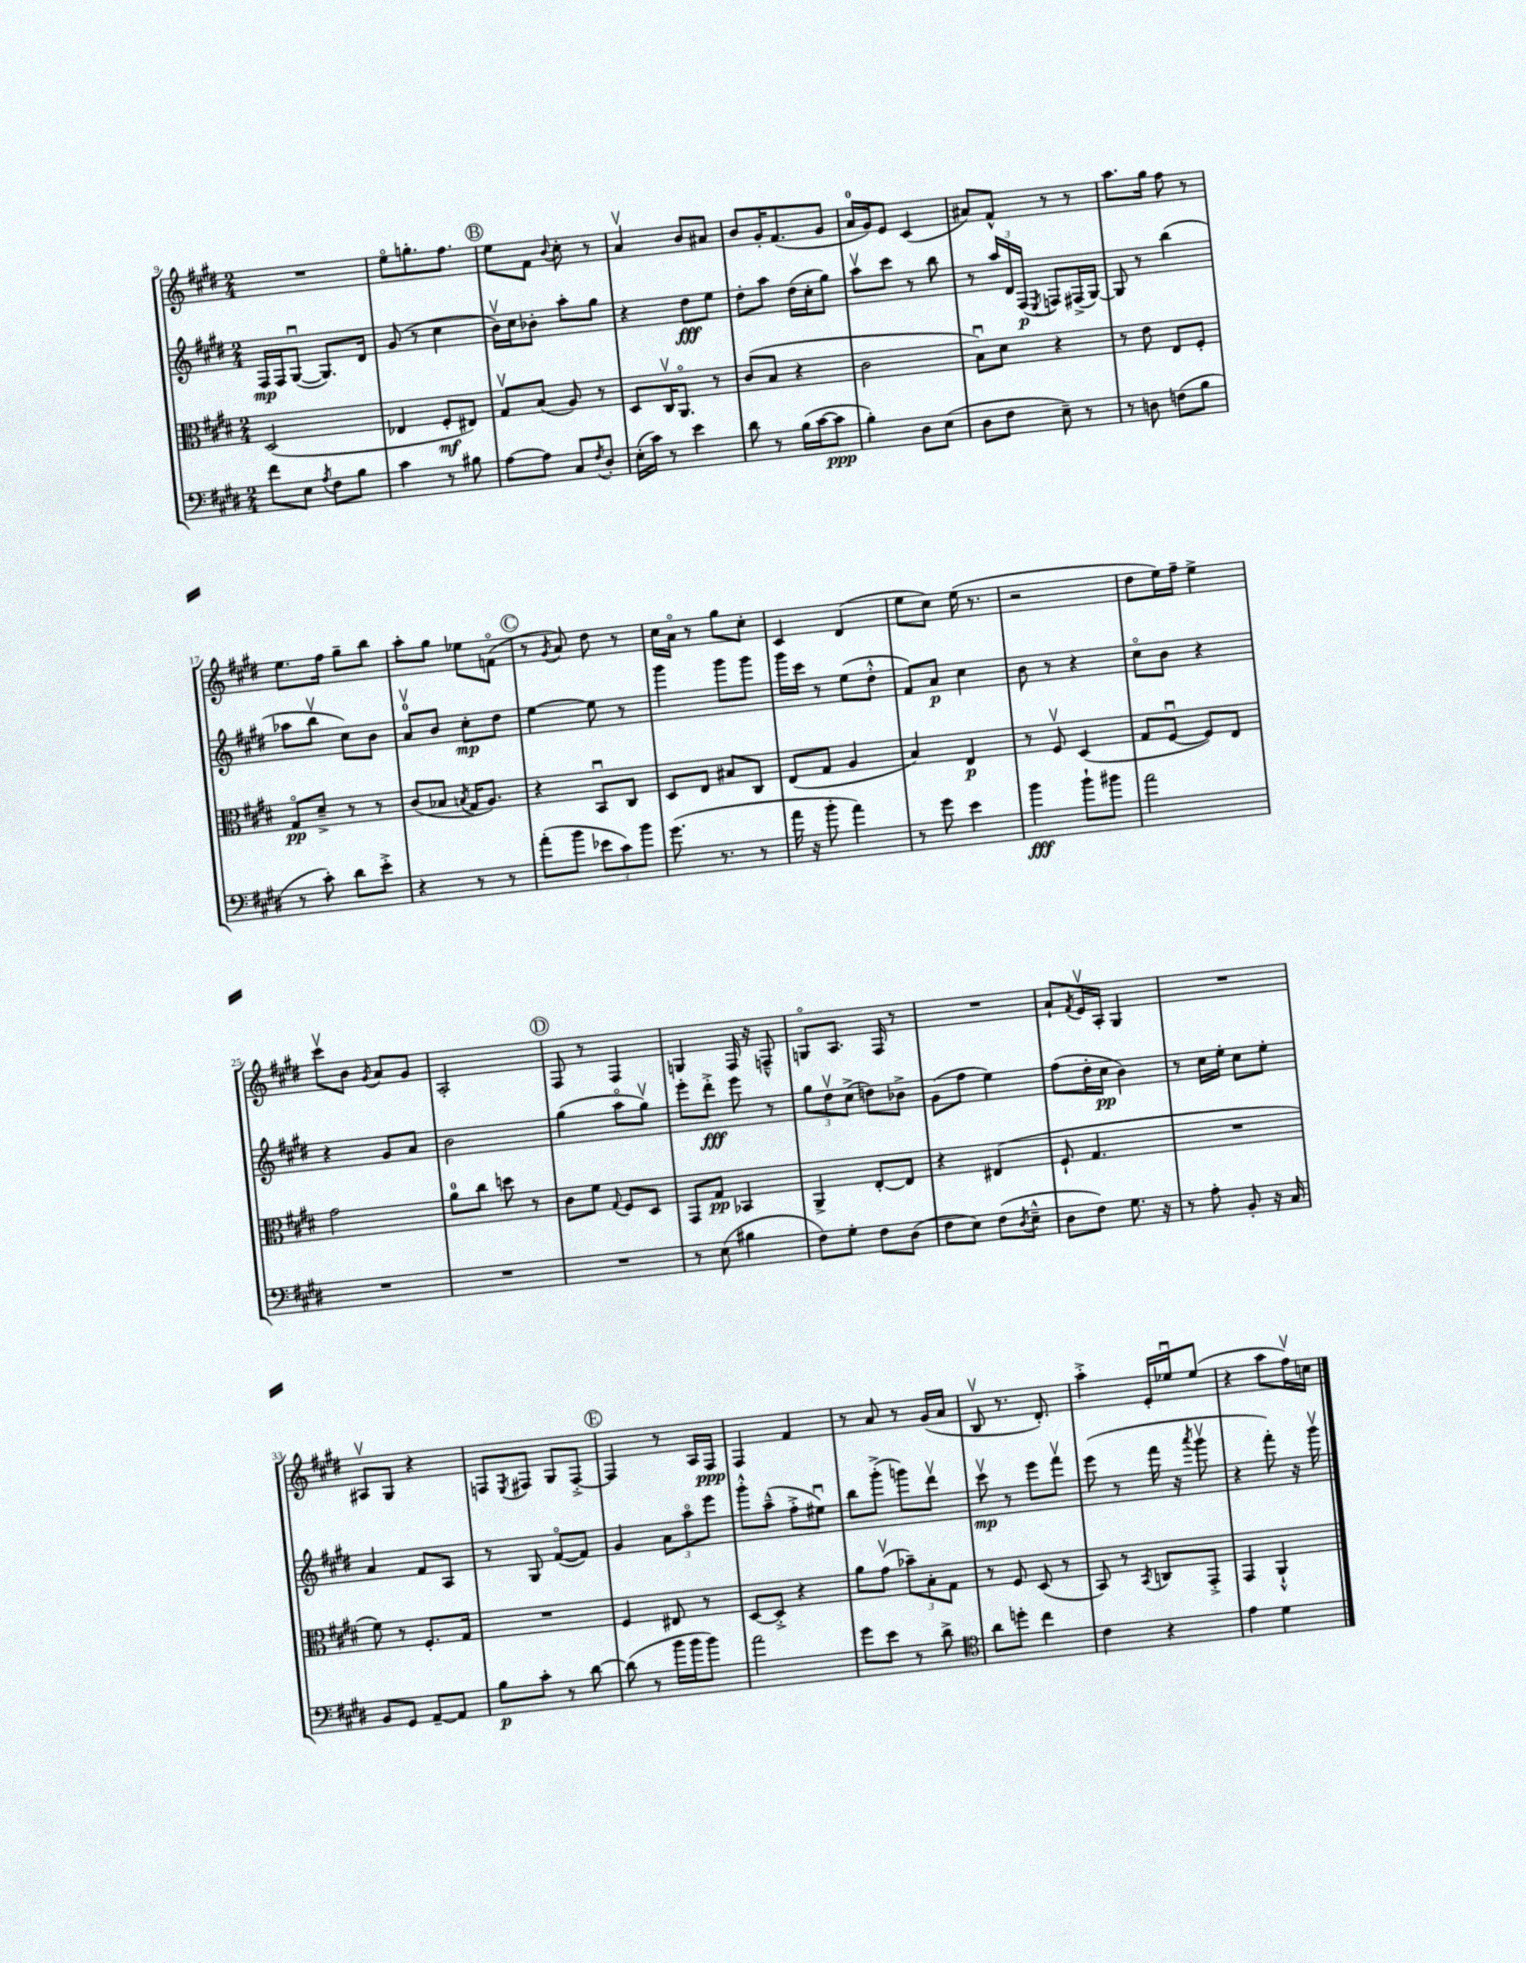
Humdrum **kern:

**kern	**dynam	**kern	**dynam	**kern	**dynam	**kern	**dynam
*part4	*part4	*part3	*part3	*part2	*part2	*part1	*part1
*staff4	*staff4	*staff3	*staff3	*staff2	*staff2	*staff1	*staff1
*clefF4	*	*clefC3	*	*clefG2	*	*clefG2	*
*k[f#c#g#d#]	*	*k[f#c#g#d#]	*	*k[f#c#g#d#]	*	*k[f#c#g#d#]	*
*M2/4	*	*M2/4	*	*M2/4	*	*M2/4	*
=9	=9	=9	=9	=9	=9	=9	=9
8f#\L	.	(2D#/	.	16F#/LL	mp	2r	.
.	.	.	.	16F#/J	.	.	.
8E\J	.	.	.	([8G#u/J	.	.	.
8qA/	.	.	.	.	.	.	.
8F#\L	.	.	.	8.G#/L])	.	.	.
8B\J	.	.	.	.	.	.	.
.	.	.	.	16d#/Jk	.	.	.
=10	=10	=10	=10	=10	=10	=10	=10
4c#\	.	4E-X/	.	(8g#/	.	8ee\L	.
.	.	.	.	8r	.	8.ggn'\	.
8r	.	8F#'/L	mf	4cc#\	.	.	.
.	.	.	.	.	.	8.ff#\J	.
8B#X\	.	8E#X/J)	.	.	.	.	.
!!LO:REH:place=s1:t=B
=11	=11	=11	=11	=11	=11	=11	=11
[8A\L	.	8G#v/L	.	16bv\LL)	.	8ee\L	.
.	.	.	.	16cc#\J	.	.	.
8A\J]	.	(8B/J	.	8b-X'\J	.	8f#\J	.
.	.	.	.	.	.	8qqb/	.
8C#/L	.	8A/)	.	8aa'\L	.	8cc#'\	.
8qF#/	.	.	.	.	.	.	.
8D#'/J	.	8r	.	8gg#\J	.	8r	.
=12	=12	=12	=12	=12	=12	=12	=12
(16E'\LL	.	8D#/L	.	4r	.	4av/	.
16c#\JJ)	.	.	.	.	.	.	.
8r	.	16C#v/K	.	.	.	.	.
.	.	8.AA/J	.	.	.	.	.
4e\	.	.	.	8dd#\L	fff	8b/L	.
.	.	8r	.	8ee\J	.	8a#X/J	.
=13	=13	=13	=13	=13	=13	=13	=13
8d#\	.	(8c#/L	.	8dd#'\L	.	8b/L	.
8r	.	8B/J	.	8aa\J	.	16g#'/K	.
.	.	.	.	.	.	(8.f#/	.
(16B\LL	.	4r	.	(16dd#\LL	.	.	.
[16c#\J	.	.	.	16cc#'\J	.	.	.
8c#\J]	ppp	.	.	8gg#\J)	.	8g#/J	.
=14	=14	=14	=14	=14	=14	=14	=14
4B'\)	.	2c#\	.	8aav\L	.	16a/LL	.
.	.	.	.	.	.	16g#/J)	.
.	.	.	.	8ccc#\J	.	8e/J	.
8D#\L	.	.	.	8r	.	(4c#/	.
(8E\J	.	.	.	8bb\	.	.	.
=15	=15	=15	=15	=15	=15	=15	=15
8D#\L	.	8Bu\L)	.	8r	.	8a#X/L)	.
8F#\J	.	8d#\J	.	24aa/LL	.	8f#^^/J	.
.	.	.	.	24d#/	.	.	.
.	.	.	.	(24F#/JJ	p	.	.
.	.	.	.	8qE/	.	.	.
8E~\)	.	4r	.	8Fn/L)	.	8r	.
8r	.	.	.	(16F#X^/L	.	8r	.
.	.	.	.	[16G#/JJ)	.	.	.
=16	=16	=16	=16	=16	=16	=16	=16
8r	.	8r	.	8G#/]	.	8.aa\L	.
8Dn\	.	8e\	.	8r	.	.	.
.	.	.	.	.	.	16gg#\Jk	.
(8Fn\L	.	8E/L	.	(4bb\	.	8ff#\	.
8B\J	.	8F#'/J	.	.	.	8r	.
!!LO:LB:g=z
=17	=17	=17	=17	=17	=17	=17	=17
8r	.	8G#/L	pp	8aa-X\L	.	8.ee\L	.
8c#'\)	.	8d#~^/J	.	8bbv\J	.	.	.
.	.	.	.	.	.	16ff#\Jk	.
8d#\L	.	8r	.	8cc#\L)	.	8gg#~\L	.
8e'^\J	.	8r	.	8b\J	.	8bb\J	.
=18	=18	=18	=18	=18	=18	=18	=18
4r	.	(8c#/L	.	8av/L	.	8aa'\L	.
.	.	8B-X/J	.	8b/J	.	8gg#\J	.
.	.	8qBn/	.	.	.	.	.
8r	.	16G#/KL	.	8cc#'\L	mp	8ee-X\L	.
.	.	8.A/J)	.	.	.	.	.
8r	.	.	.	8dd#\J	.	(8fn\J	.
!!LO:REH:place=s1:t=C
=19	=19	=19	=19	=19	=19	=19	=19
(8a'\L	.	4r	.	[4ee\	.	8r	.
.	.	.	.	.	.	8qg#/	.
8b\J	.	.	.	.	.	8a/)	.
12e-X\L	.	8BBu/L	.	8ee\]	.	8dd#\	.
12c#\)	.	.	.	.	.	.	.
.	.	8C#/J	.	8r	.	8r	.
12b\J	.	.	.	.	.	.	.
=20	=20	=20	=20	=20	=20	=20	=20
(8.g#\	.	8D#/L	.	4ggg#\	.	16cc#\LL	.
.	.	.	.	.	.	16a\JJ	.
.	.	8E/J	.	.	.	8r	.
8.r	.	.	.	.	.	.	.
.	.	8B#X/L	.	8ggg#\L	.	8gg#\L	.
8r	.	8C#/J	.	8ggg#\J	.	8cc#'\J	.
=21	=21	=21	=21	=21	=21	=21	=21
16a\	.	(8E/L	.	16ggg#\LL	.	4c#/	.
16r	.	.	.	16ccc#\JJ	.	.	.
8b'\	.	8G#/J	.	8r	.	.	.
4a\)	.	4A/	.	(8ee\L	.	(4d#/	.
.	.	.	.	8dd#'^^\J	.	.	.
=22	=22	=22	=22	=22	=22	=22	=22
8r	.	4B/)	.	8f#/L)	.	8ee\L	.
8g#\	.	.	.	8a/J	p	8cc#\J)	.
4e\	.	4E/	p	4cc#\	.	(16ee\	.
.	.	.	.	.	.	8.r	.
=23	=23	=23	=23	=23	=23	=23	=23
4b\	fff	8r	.	8b\	.	2r	.
.	.	8F#v/	.	8r	.	.	.
8b`\L	.	(4D#/	.	4r	.	.	.
8b#X\J	.	.	.	.	.	.	.
=24	=24	=24	=24	=24	=24	=24	=24
2a\	.	8G#/L	.	8cc#\L	.	8dd#\L	.
.	.	[8F#u/J	.	8b\J	.	16ee\L)	.
.	.	.	.	.	.	16ff#~\JJ	.
.	.	8F#/L])	.	4r	.	4ee^\	.
.	.	8E/J	.	.	.	.	.
!!LO:LB:g=z
=25	=25	=25	=25	=25	=25	=25	=25
2r	.	2g#\	.	4r	.	8ccc#v\L	.
.	.	.	.	.	.	8b\J	.
.	.	.	.	.	.	8qg#/	.
.	.	.	.	8g#/L	.	8a/L	.
.	.	.	.	8a/J	.	8g#/J	.
=26	=26	=26	=26	=26	=26	=26	=26
2r	.	8a\L	.	2b\	.	2A'/	.
.	.	8cc#\J	.	.	.	.	.
.	.	8ddn\	.	.	.	.	.
.	.	8r	.	.	.	.	.
!!LO:REH:place=s1:t=D
=27	=27	=27	=27	=27	=27	=27	=27
2r	.	8c#\L	.	(4gg#\	.	8F#/	.
.	.	8f#\J	.	.	.	8r	.
.	.	8qqG#/	.	.	.	.	.
.	.	8F#/L	.	8aa\L	.	4F#/	.
.	.	8D#/J	.	8gg#v\J)	.	.	.
=28	=28	=28	=28	=28	=28	=28	=28
8r	.	8GG#/L	.	8eee'\L	.	4Gn/	.
(8E\	.	8G#/J	pp	8ddd#'^\J	fff	.	.
4B#X\	.	4BB-X/	.	8eee\	.	16F#/	.
.	.	.	.	.	.	16r	.
.	.	.	.	8r	.	8Fn~^^/	.
=29	=29	=29	=29	=29	=29	=29	=29
8F#\L)	.	4AA^/	.	12gg#\L	.	8Gn/L	.
.	.	.	.	12dd#v\	.	.	.
8G#'\J	.	.	.	.	.	8.A/J	.
.	.	.	.	(12cc#^\J	.	.	.
8F#\L	.	[8E'/L	.	8ddn\L)	.	.	.
.	.	.	.	.	.	16F#/	.
(8D#\J	.	8E/J]	.	8b-X^\J	.	8r	.
=30	=30	=30	=30	=30	=30	=30	=30
8F#\L	.	4r	.	(8g#\L	.	2r	.
8E\J)	.	.	.	8ff#\J	.	.	.
(8F#\L	.	(4E#X/	.	4ee\)	.	.	.
8qD#/	.	.	.	.	.	.	.
8E~^^\J	.	.	.	.	.	.	.
=31	=31	=31	=31	=31	=31	=31	=31
8D#\L	.	8F#`/	.	(8ff#\L	.	8a`/L	.
.	.	.	.	.	.	8qf#/	.
8F#\J)	.	4.G#/	.	16dd#'\L	.	16ev/L	.
.	.	.	.	16cc#\JJ	pp	16A'/JJ	.
8.G#\	.	.	.	4b\)	.	4G#/	.
16r	.	.	.	.	.	.	.
=32	=32	=32	=32	=32	=32	=32	=32
8r	.	2r	.	8r	.	2r	.
8A'\	.	.	.	16cc#\LL	.	.	.
.	.	.	.	16ee'\JJ	.	.	.
8BB'/	.	.	.	8cc#\L	.	.	.
16r	.	.	.	8ee'\J	.	.	.
16C#/	.	.	.	.	.	.	.
!!LO:LB:g=z
=33	=33	=33	=33	=33	=33	=33	=33
8BB/L	.	8f#\)	.	4a/	.	8A#Xv/L	.
8GG#/J	.	8r	.	.	.	8G#/J	.
[8AA~/L	.	8.F#'/L	.	8f#/L	.	4r	.
8AA/J]	.	.	.	8A/J	.	.	.
.	.	16G#/Jk	.	.	.	.	.
=34	=34	=34	=34	=34	=34	=34	=34
8B\L	p	2r	.	8r	.	8Fn/L	.
.	.	.	.	.	.	8qE/	.
8c#'\J	.	.	.	8G#/	.	8F#X/J	.
8r	.	.	.	([8f#/L	.	8G#/L	.
[8d#\	.	.	.	8f#/J])	.	[8F#'^/J	.
!!LO:REH:place=s1:t=E
=35	=35	=35	=35	=35	=35	=35	=35
(8d#\]	.	4F#/	.	4g#/	.	4F#/]	.
8r	.	.	.	.	.	.	.
16b\LL	.	8E#X/	.	12a\L	.	8r	.
16b\J	.	.	.	.	.	.	.
.	.	.	.	12aa\	.	.	.
8b\J)	.	8r	.	.	.	16A/LL	.
.	.	.	.	12eee\J	.	.	.
.	.	.	.	.	.	16F#/JJ	ppp
=36	=36	=36	=36	=36	=36	=36	=36
2a\	.	[8D#/L	.	8ggg#'^^\L	.	4F#/	.
.	.	8D#'^/J]	.	(8aa~^^\J	.	.	.
.	.	4r	.	8ff#'^\L	.	4f#/	.
.	.	.	.	8ee#Xu\J)	.	.	.
=37	=37	=37	=37	=37	=37	=37	=37
8g#\L	.	8a\L	.	8bb\L	.	8r	.
8e\J	.	(8g#v\J	.	(8ggg#'^\J	.	8a/	.
8r	.	12b-X~\L)	.	8gggn\L)	.	8r	.
.	.	12B'\	.	.	.	.	.
8d#^\	.	.	.	8ddd#v\J	.	(16g#/LL	.
.	.	12G#\J	.	.	.	.	.
.	.	.	.	.	.	16a/JJ	.
=38	=38	=38	=38	=38	=38	=38	=38
*clefC4	*	*	*	*	*	*	*
8a\L	.	8r	.	8ccc#v\	mp	8Bv/	.
8ddn'\J	.	8F#/	.	8r	.	8.r	.
4cc#\	.	(8D#/	.	8eee\L	.	.	.
.	.	.	.	.	.	8.d#'/)	.
.	.	8r	.	8fff#v\J	.	.	.
=39	=39	=39	=39	=39	=39	=39	=39
4c#\	.	8BB/)	.	(8eee\	.	4aa'^\	.
.	.	8r	.	8r	.	.	.
.	.	8qBB/	.	.	.	.	.
4r	.	8Cn/L	.	16fff#\	.	16e'/LL	.
.	.	.	.	16r	.	16ee-Xu/J	.
.	.	.	.	8qaaa/	.	.	.
.	.	8GG#'^/J	.	8ggg#v\	.	(8ee-/J	.
=40	=40	=40	=40	=40	=40	=40	=40
4e\	.	4GG#/	.	4r	.	4r	.
4d#\	.	4AA`^^/	.	8fff#'\)	.	8aa\L	.
.	.	.	.	16r	.	16ff#v\L)	.
.	.	.	.	16ggg#v\	.	16ccn\JJ	.
==	==	==	==	==	==	==	==
*-	*-	*-	*-	*-	*-	*-	*-
